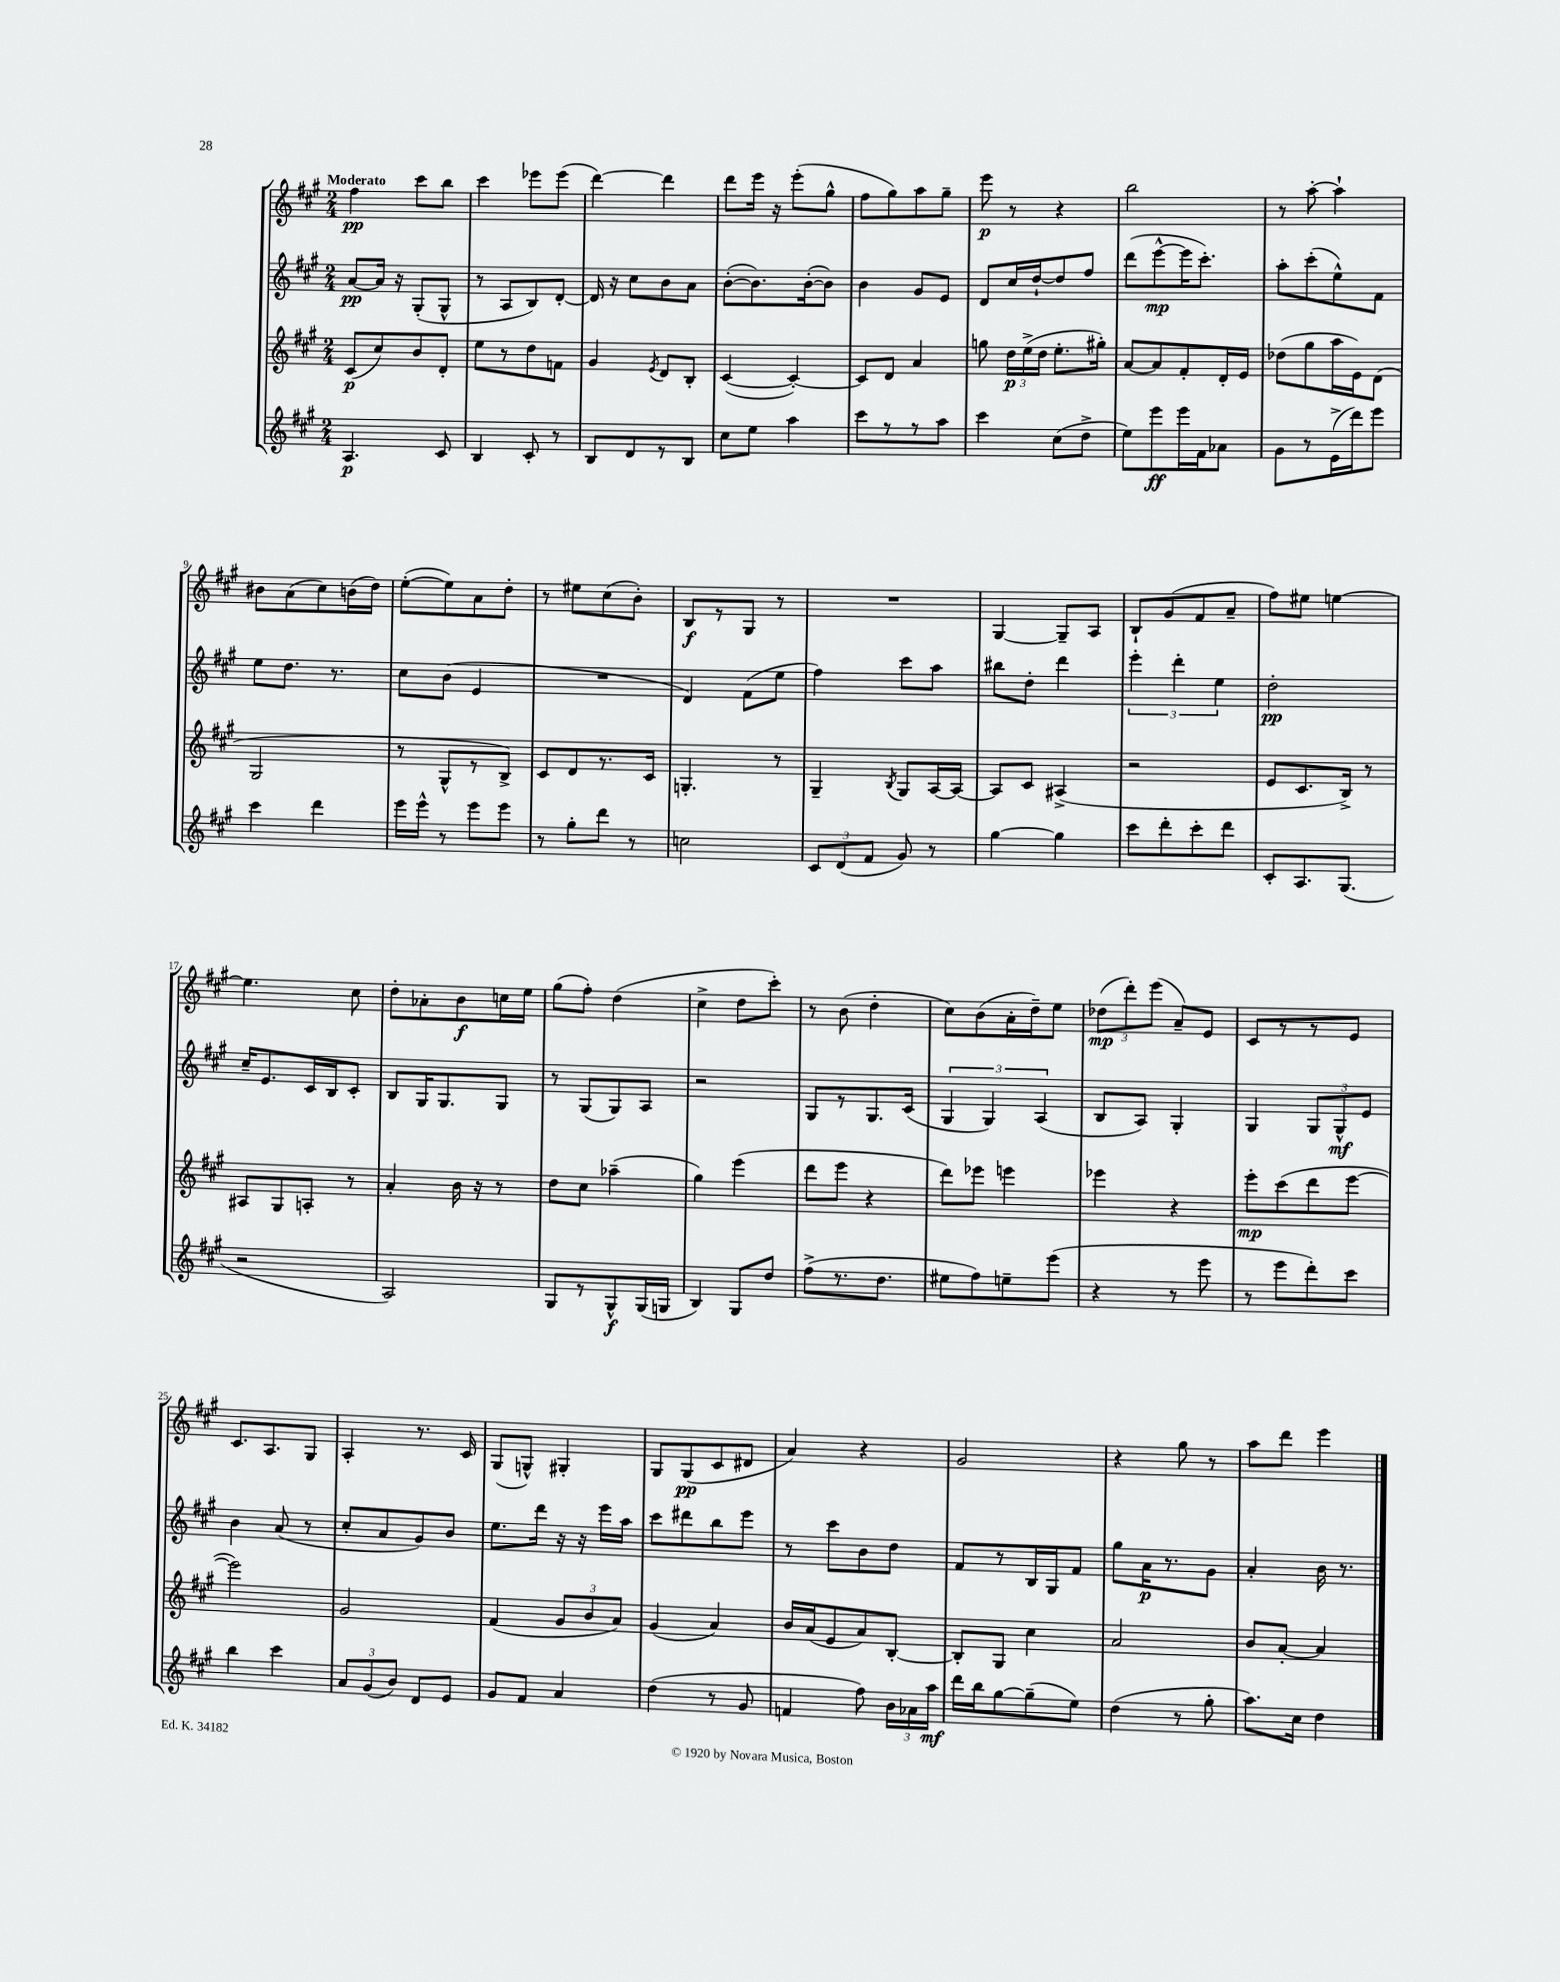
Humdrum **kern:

**kern	**kern	**kern	**kern
*staff4	*staff3	*staff2	*staff1
*clefG2	*clefG2	*clefG2	*clefG2
*k[f#c#g#]	*k[f#c#g#]	*k[f#c#g#]	*k[f#c#g#]
*M2/4	*M2/4	*M2/4	*M2/4
4.A/	(8c#/L	[8a/L	4ff#\
.	8cc#/)	16a/]Jk	.
.	.	16r	.
.	8b/	(8G#'/L	8ccc#\L
8c#/	8d'/J	8G#^^/J	8bb\J
=	=	=	=
4B/	8ee\L	8r	4ccc#\
.	8r	8A/L	.
8c#'/	8dd\	8B/)	8eee-\L
8r	8f\J	[8d'/J	(8eee-\J
=	=	=	=
8B/L	4g#/	16d/]	[4ddd\)
.	.	16r	.
8d/	.	8cc#\L	.
.	8qe/	.	.
8r	8d/L	8b\	4ddd\]
8B/J	8B'/J	8a\J	.
=	=	=	=
8cc#\L	([4c#/	([8b'\L	8ddd\L
8ee\J	.	8.b\])	16eee\Jk
.	.	.	16r
4aa\	4c#'/_)	.	(8eee'\L
.	.	([16b'\k	.
.	.	8b\]J)	8gg#^^\J
=	=	=	=
8ccc#\L	8c#/]L	4b\	8ff#\L
8r	8d/J	.	8gg#\)
8r	4a/	8g#/L	8aa\
8aa\J	.	8e/J	8gg#~\J
=	=	=	=
4ccc#\	8gg\	8d/L	8eee\
.	24dd\LL	16cc#/L	8r
.	(24ee^\	.	.
.	.	[16dd`/J	.
.	24dd\JJ	.	.
(8cc#\L	8.ee'\L	8dd/]	4r
8dd^\J	.	8ff#/J	.
.	16gg#'\Jk)	.	.
=	=	=	=
8ee\L)	[8a/L	(8ddd\L	2bb\
8eee\	8a/]	[8eee^^\	.
16eee\L	8f#'/	16eee\]K	.
16f#\J	.	8.ccc#'\J)	.
8a-\J	16d'/L	.	.
.	16e/JJ	.	.
=	=	=	=
8g#\L	(8dd-\L	8aa'\L	8r
8r	8gg#\	(8ccc#'\	[8aa'\
(16e^\L	16aa\L	8ee^^\)	4aa`\]
16ddd\J)	16e\J)	.	.
8eee\J	(8d\J	8f#\J	.
=	=	=	=
4ccc#\	2G#/	8ee\L	8b#\L
.	.	8.dd\J	(8a\
4ddd\	.	.	8cc#\)
.	.	8.r	.
.	.	.	(16b\L
.	.	.	16dd\JJ)
=	=	=	=
16eee\LL	8r	8cc#\L	([8ee'\L
16eee^^\JJ	.	.	.
8r	8G#^^/L	(8b\J	8ee\])
8eee\L	8r	4e/	8a\
8eee\J	8B^/J)	.	8dd'\J
=	=	=	=
8r	8c#/L	2r	8r
8gg#'\L	8d/	.	8ee#\L
8ddd\J	8.r	.	(8cc#\
8r	.	.	8b'\J)
.	16c#/Jk	.	.
=	=	=	=
2cc\	4.G'/	4d/)	8B/L
.	.	.	8r
.	.	(8f#\L	8G#/J
.	8r	8ee\J	8r
=	=	=	=
12c#/L	4G#~/	4ff#\)	2r
(12d/	.	.	.
12f#/J	.	.	.
.	8qB/	.	.
8g#/)	8G#/L	8ccc#\L	.
8r	[16A/L	8aa\J	.
.	16A/_JJ	.	.
=	=	=	=
[4gg#\	8A/]L	8bb#\L	[4G#/
.	8c#/J	8dd'\J	.
4gg#\]	(4A#^/	4ddd\	8G#~/]L
.	.	.	8A/J
=	=	=	=
8ccc#\L	2r	6eee'\	8B`/L
8ddd'\	.	.	(8g#/
.	.	6ddd'\	.
8ccc#'\	.	.	8f#/
.	.	6ee\	.
8ddd\J	.	.	8a~/J
=	=	=	=
8c#'/L	8e/L	2dd'\	8ff#\L)
8.A/	8.c#/	.	8ee#\J
.	.	.	[4ee\
(8.G#/J	16B^/Jk)	.	.
.	8r	.	.
=	=	=	=
2r	8A#/L	16cc#~/LK	4.ee\]
.	.	8.e/	.
.	8G#/	.	.
.	8A'/J	16c#/L	.
.	.	16B/J	.
.	8r	8c#'/J	8cc#\
=	=	=	=
2A/)	4a'/	8B/L	8dd'\L
.	.	16G#/K	8a-'\
.	.	8.G#/	.
.	16b\	.	8b\
.	16r	.	.
.	8r	8G#/J	16cc\L
.	.	.	16ee\JJ
=	=	=	=
8G#/L	8dd\L	8r	(8gg#\L
8r	8cc#\J	(8G#/L	8ff#'\J)
8G#^^/	(4aa-~\	8G#/)	(4dd\
(16G#/L	.	8A/J	.
16G/JJ	.	.	.
=	=	=	=
4B/)	4gg#\)	2r	4cc#^\
8G#/L	(4eee\	.	8dd\L
8dd/J	.	.	8ccc#'\J)
=	=	=	=
(8ff#^\L	8ddd\L	8G#/L	8r
8.r	8eee\J	8r	(8b\
.	4r	8.G#/	4dd'\
8.dd\J	.	.	.
.	.	(16c#/Jk	.
=	=	=	=
8ee#\L	8ddd\L)	6G#/	8cc#\L)
8ff#\)	8eee-\J	.	(8b\
.	.	6G#/)	.
8ee~\	4eee\	.	16a'\L
.	.	.	16dd~\J)
.	.	(6A/	.
(8eee\J	.	.	8ee\J
=	=	=	=
4r	4eee-\	8B/L	(12dd-\L
.	.	.	12ddd'\)
.	.	8A/J)	.
.	.	.	(12eee\J
8r	4r	4G#'/	8a~/L)
8eee\	.	.	8e/J
=	=	=	=
8r	8eee'\L	4G#/	8c#/L
8eee\L	(8ccc#\	.	8r
8ddd'\)	8ddd\	12G#/L	8r
.	.	12G#^^/	.
8ccc#\J	[8eee\J	.	8e/J
.	.	12e/J	.
=	=	=	=
4bb\	2eee\])	4b\	8.c#/L
.	.	.	8.A/
4ccc#\	.	(8a/	.
.	.	8r	8G#/J
=	=	=	=
12a/L	2g#/	8cc#'/L	4A'/
(12g#/	.	.	.
.	.	8a/	.
12b/J)	.	.	.
8d/L	.	8g#/)	8.r
8e/J	.	8b/J	.
.	.	.	16c#/
=	=	=	=
8g#/L	(4f#/	8.ee\L	(8G#/L
8f#/J	.	.	8G^^/J)
.	.	16ddd\Jk	.
4a/	12g#/L	16r	4G#'/
.	.	16r	.
.	12b/	.	.
.	.	16eee\LL	.
.	12a/J)	.	.
.	.	16aa\JJ	.
=	=	=	=
(4dd\	(4g#/	8ccc#\L	8G#/L
.	.	8ddd#\	(8G#/
8r	4a/)	8bb\	8c#/
8g#/	.	8eee\J	8d#/J
=	=	=	=
4f/	16b/LL	8r	4a/)
.	(16a/J	.	.
.	8e/	8ccc#\L	.
8ff#\)	8a/)	8b\	4r
24b\LL	[8B'/J	8dd\J	.
24a-\	.	.	.
24aa\JJ	.	.	.
=	=	=	=
16ddd\LL	8B'/]L	8f#/L	2g#/
16bb\J	.	.	.
[8gg#\	8G#/J	8r	.
(8gg#~\]	4cc#\	16B/L	.
.	.	16G#/J	.
8ee\J)	.	8f#/J	.
=	=	=	=
(4dd\	2a/	8gg#\L	4r
.	.	16a\K	.
.	.	8.r	.
8r	.	.	8gg#\
8gg#'\	.	8g#\J	8r
=	=	=	=
8.aa\L)	8b/L	4a'/	8aa\L
.	[8a'/J	.	8ddd\J
16cc#\Jk	.	.	.
4dd\	4a/]	16b\	4eee\
.	.	8.r	.
==	==	==	==
*-	*-	*-	*-
